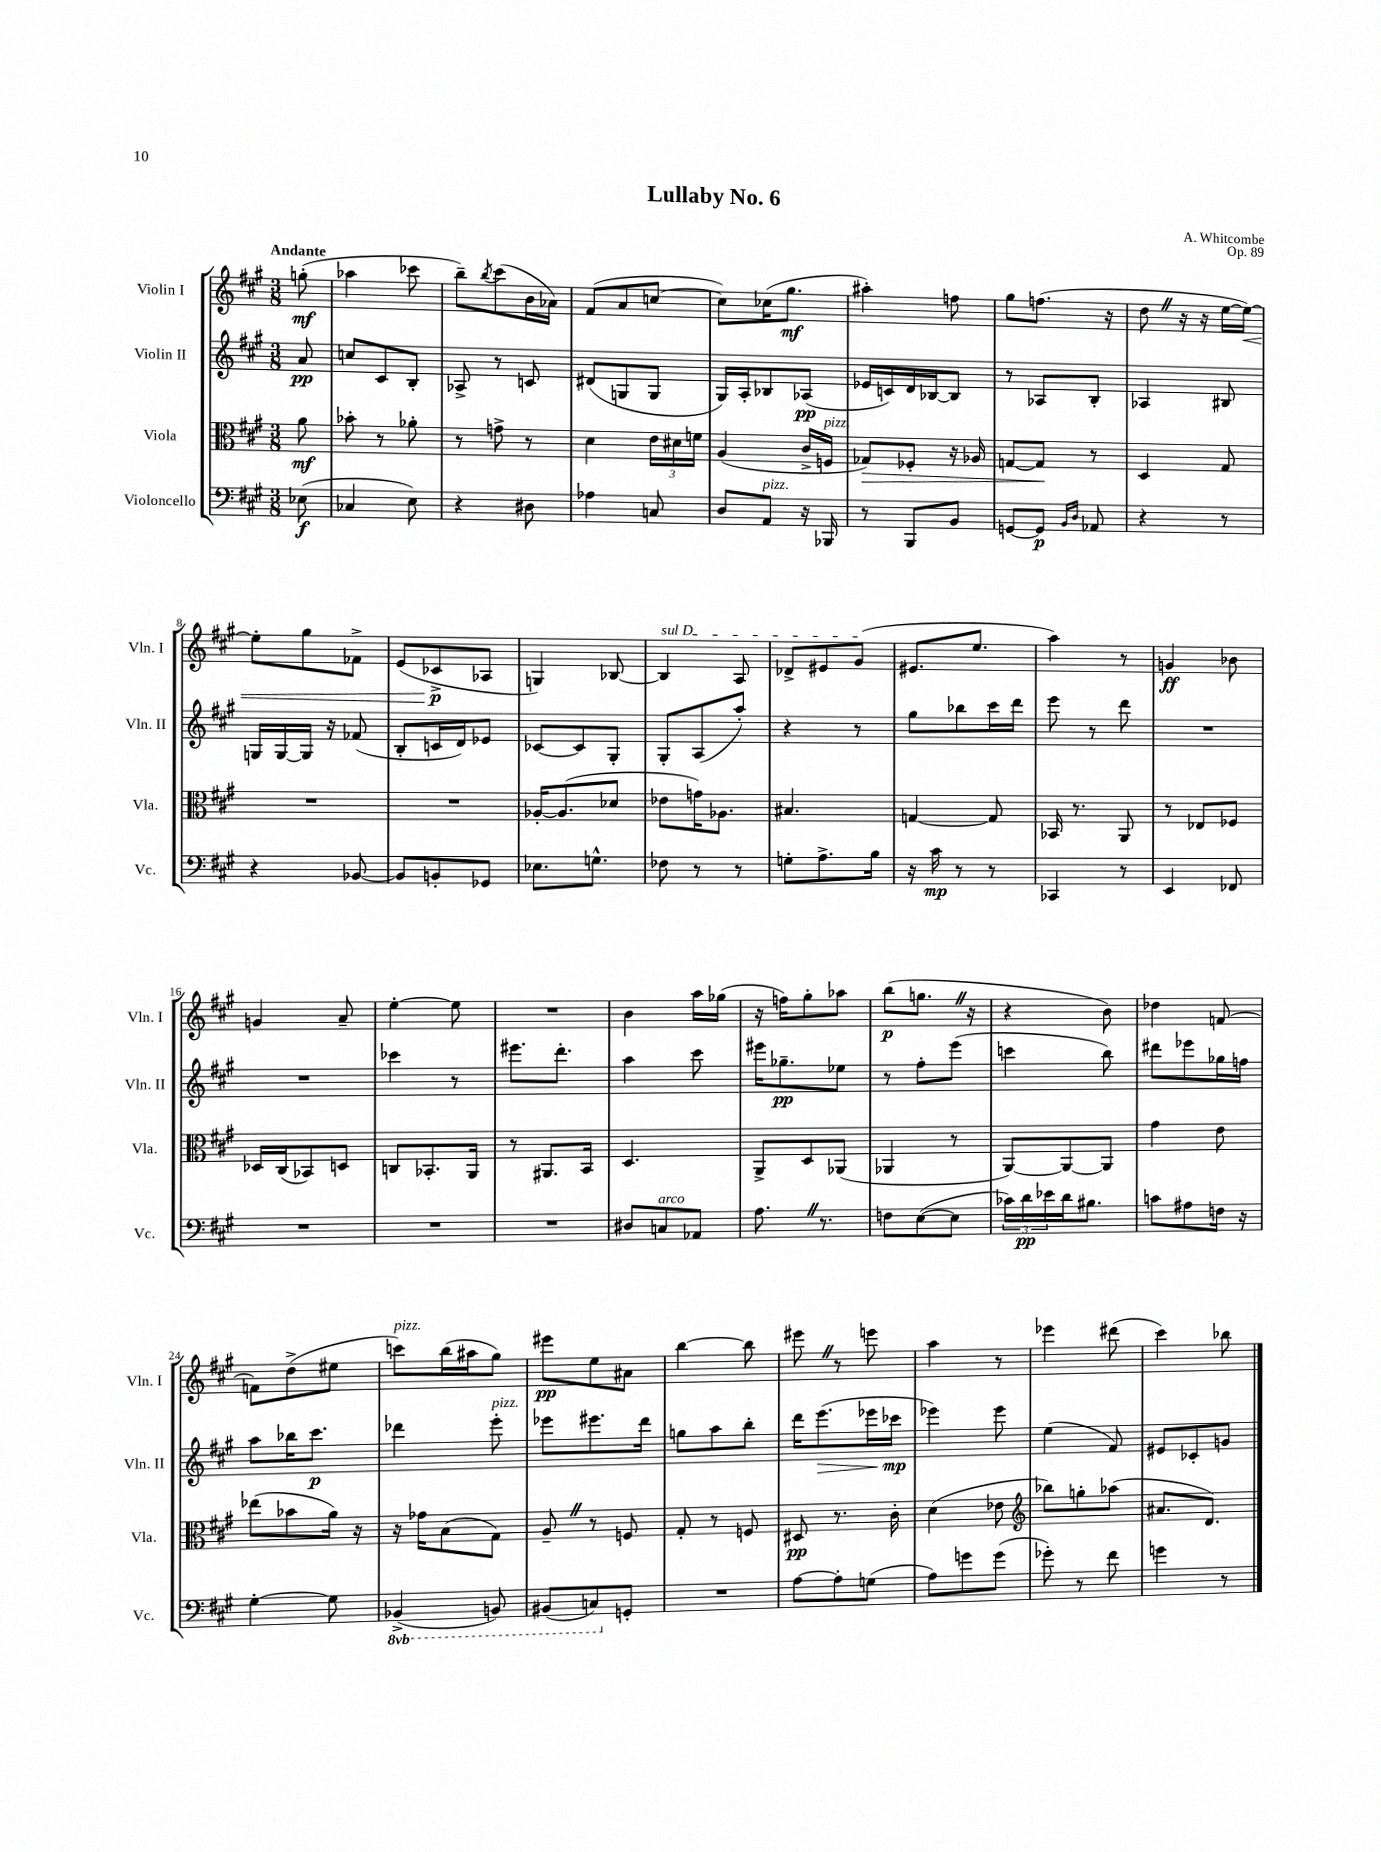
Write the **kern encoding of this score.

**kern	**dynam	**kern	**dynam	**kern	**dynam	**kern	**dynam
*part4	*part4	*part3	*part3	*part2	*part2	*part1	*part1
*staff4	*staff4	*staff3	*staff3	*staff2	*staff2	*staff1	*staff1
*I"Violoncello	*	*I"Viola	*	*I"Violin II	*	*I"Violin I	*
*I'Vc.	*	*I'Vla.	*	*I'Vln. II	*	*I'Vln. I	*
*clefF4	*	*clefC3	*	*clefG2	*	*clefG2	*
*k[f#c#g#]	*	*k[f#c#g#]	*	*k[f#c#g#]	*	*k[f#c#g#]	*
*M3/8	*	*M3/8	*	*M3/8	*	*M3/8	*
=	=	=	=	=	=	=	=
!	!	!	!	!	!	!LO:TX:a:B:t=Andante	!
(8E-X\	f	8a\	mf	8a/	pp	(8ggn'\	mf
=1	=1	=1	=1	=1	=1	=1	=1
4C-X/	.	8b-X'\	.	8ccn/L	.	4aa-X\	.
.	.	8r	.	8c#/	.	.	.
8E\)	.	8a-X'\	.	8B'/J	.	8ccc-X\	.
=2	=2	=2	=2	=2	=2	=2	=2
4r	.	8r	.	8A-X^/	.	8bb~\L)	.
.	.	.	.	.	.	8qbb/	.
.	.	8gn^\	.	8r	.	(8ccc#\	.
8D#X\	.	8r	.	8cn/	.	16b\L	.
.	.	.	.	.	.	16a-X\JJ)	.
=3	=3	=3	=3	=3	=3	=3	=3
4A-X\	.	4d\	.	(8d#X/L	.	(8f#/L	.
.	.	.	.	8Gn/	.	8a/	.
8Cn/	.	24e\LL	.	8G/J	.	[8ccn/J	.
.	.	24d#X\	.	.	.	.	.
.	.	24fn\JJ	.	.	.	.	.
=4	=4	=4	=4	=4	=4	=4	=4
8D/L	.	(4A/	.	16G#/LL)	.	8cc\L])	.
.	.	.	.	16A'/J	.	.	.
!LO:TX:a:i:t=pizz.	!	!	!	!	!	!	!
8AA/J	.	.	.	8B-X/	.	(16cc-X\K	.
.	.	.	.	.	.	8.gg#\J	mf
16r	.	16c#^/LL	.	(8A-X/J	pp	.	.
!	!	!LO:TX:a:i:t=pizz.	!	!	!	!	!
16BBB-X/	.	16Fn/JJ	.	.	.	.	.
=5	=5	=5	=5	=5	=5	=5	=5
!	!	!	!LO:HP:b	!	!	!	!
8r	.	8G-X/L)	>	16e-X/LL	.	4aa#X'\)	.
.	.	.	.	16cn/)	.	.	.
8BBB/L	.	8F-X'/J	.	16d/	.	.	.
.	.	.	.	[16B-X/J	.	.	.
8BB/J	.	16r	.	8B-/J]	.	8ffn\	.
.	.	16A-X/	.	.	.	.	.
=6	=6	=6	=6	=6	=6	=6	=6
[8GGn/L	.	[8Gn/L	.	8r	.	8gg#\L	.
8GG/J]	p	8G/J]	.	8A-X/L	.	(8.ffn\J	.
16qqBB/LL	.	.	.	.	.	.	.
16qqD/JJ	.	.	.	.	.	.	.
8AA-X/	.	8r	]	8B'/J	.	.	.
.	.	.	.	.	.	16r	.
=7	=7	=7	=7	=7	=7	=7	=7
4r	.	4D/	.	4A-X/	.	8ddZ\	.
.	.	.	.	.	.	16r	.
.	.	.	.	.	.	16r	.
8r	.	8G#/	.	8B#X/	.	[16ee\LL	.
!	!	!	!	!	!	!	!LO:HP:b
.	.	.	.	.	.	16ee\JJ_)	<
!!LO:LB:g=z
=8	=8	=8	=8	=8	=8	=8	=8
4r	.	4.r	.	16Gn/LL	.	8ee'\L]	.
.	.	.	.	[16G/	.	.	.
.	.	.	.	16G/JJ]	.	8gg#\	.
.	.	.	.	16r	.	.	.
[8BB-X/	.	.	.	(8f-X/	.	8f-X^\J	.
=9	=9	=9	=9	=9	=9	=9	=9
8BB-/L]	.	4.r	.	8B'/L	.	(8e/L	.
8BBn'/	.	.	.	16cn/L	.	8c-X^/	p
.	.	.	.	16d/J)	.	.	.
8GG-X/J	.	.	.	8e-X/J	.	8A-X/J	[
=10	=10	=10	=10	=10	=10	=10	=10
8.E-X\L	.	[16A-X'/KL	.	[8c-X/L	.	4Gn/)	.
.	.	(8.A-/]	.	.	.	.	.
.	.	.	.	8c-/]	.	.	.
8.Gn^^\J	.	.	.	.	.	.	.
.	.	8d-X/J	.	8G#'/J	.	[8B-X/	.
=11	=11	=11	=11	=11	=11	=11	=11
!	!	!	!	!	!	!LO:TX:a:i:t=sul D	!
8F-X\	.	8e-X\L	.	8G#'/L	.	4B-/]	.
8r	.	16gn\K)	.	(8A/	.	.	.
.	.	8.A-X\J	.	.	.	.	.
8r	.	.	.	8aa'/J)	.	8A/	.
=12	=12	=12	=12	=12	=12	=12	=12
8Gn'\L	.	4.B#X/	.	4r	.	8d-X^/L	.
8.A^\	.	.	.	.	.	8e#X/	.
.	.	.	.	8r	.	(8g#/J	.
16B\Jk	.	.	.	.	.	.	.
=13	=13	=13	=13	=13	=13	=13	=13
16r	.	[4Gn/	.	8gg#\L	.	8.e#X/L	.
16c#\	mp	.	.	.	.	.	.
8r	.	.	.	8bb-X\	.	.	.
.	.	.	.	.	.	8.ee/J	.
8r	.	8G/]	.	16ccc#\L	.	.	.
.	.	.	.	16ddd\JJ	.	.	.
=14	=14	=14	=14	=14	=14	=14	=14
4CC-X/	.	16BB-X/	.	8eee\	.	4aa\)	.
.	.	8.r	.	.	.	.	.
.	.	.	.	8r	.	.	.
8r	.	8AA/	.	8ddd\	.	8r	.
=15	=15	=15	=15	=15	=15	=15	=15
4EE/	.	8r	.	4.r	.	4gn/	ff
.	.	8E-X/L	.	.	.	.	.
8FF-X/	.	8F-X/J	.	.	.	8b-X\	.
!!LO:LB:g=z
=16	=16	=16	=16	=16	=16	=16	=16
4.r	.	16D-X/LL	.	4.r	.	4gn/	.
.	.	(16C#/J	.	.	.	.	.
.	.	8BB-X/)	.	.	.	.	.
.	.	8Dn/J	.	.	.	8a~/	.
=17	=17	=17	=17	=17	=17	=17	=17
4.r	.	8Cn/L	.	4ccc-X\	.	[4ee'\	.
.	.	8.BB-X'/	.	.	.	.	.
.	.	.	.	8r	.	8ee\]	.
.	.	16AA/Jk	.	.	.	.	.
=18	=18	=18	=18	=18	=18	=18	=18
4.r	.	8r	.	8.eee#X\L	.	4.r	.
.	.	8.AA#X/L	.	.	.	.	.
.	.	.	.	8.ddd'\J	.	.	.
.	.	16BB/Jk	.	.	.	.	.
=19	=19	=19	=19	=19	=19	=19	=19
8D#X/L	.	4.D/	.	4aa\	.	4b\	.
!LO:TX:a:i:t=arco	!	!	!	!	!	!	!
8Cn/	.	.	.	.	.	.	.
8AA-X/J	.	.	.	8ccc#\	.	16aa\LL	.
.	.	.	.	.	.	(16gg-X\JJ	.
=20	=20	=20	=20	=20	=20	=20	=20
8.AZ\	.	8AA^/L	.	16eee#X\KL	.	16r	.
.	.	.	.	8.gg-X~\	pp	16ffn\KL)	.
.	.	8D/	.	.	.	8gg#'\	.
8.r	.	.	.	.	.	.	.
.	.	(8AA-X/J	.	8ee-X\J	.	8aa-X\J	.
=21	=21	=21	=21	=21	=21	=21	=21
8Fn\L	.	4AA-X/	.	8r	.	(8bb\L	p
([8E\	.	.	.	8ff#'\L	.	8.ggnZ\J	.
8E\J]	.	8r	.	(8eee\J	.	.	.
.	.	.	.	.	.	16r	.
=22	=22	=22	=22	=22	=22	=22	=22
24c-X\LL)	.	[8AA/L)	.	4cccn\	.	4r	.
24d\	pp	.	.	.	.	.	.
24e-X\	.	.	.	.	.	.	.
16d\J	.	8AA/_	.	.	.	.	.
8.B#X\J	.	.	.	.	.	.	.
.	.	8AA/J]	.	8bb\)	.	8b\)	.
=23	=23	=23	=23	=23	=23	=23	=23
8cn\L	.	4g#\	.	8ddd#X\L	.	4dd-X\	.
8A#X\	.	.	.	8eee-X\	.	.	.
16Fn\Jk	.	8e\	.	16gg-X\L	.	[8fn/	.
16r	.	.	.	16ffn\JJ	.	.	.
!!LO:LB:g=z
=24	=24	=24	=24	=24	=24	=24	=24
[4G#'\	.	(8ee-X\L	.	8aa\L	.	8fn\L]	.
.	.	8b-X\	.	16bb-X\K	.	(8dd^\	.
.	.	.	.	8.ccc#\J	p	.	.
8G#\]	.	16a\Jk)	.	.	.	8ee#X\J	.
.	.	16r	.	.	.	.	.
=25	=25	=25	=25	=25	=25	=25	=25
*8ba	*	*	*	*	*	*	*
!	!	!	!	!	!	!LO:TX:a:i:t=pizz.	!
(4BBB-X^/	.	16r	.	4ddd-X\	.	8cccn\L)	.
.	.	16g-X\KL	.	.	.	.	.
.	.	(8B\	.	.	.	(16bb\L	.
.	.	.	.	.	.	16aa#X\J	.
!	!	!	!	!LO:TX:a:i:t=pizz.	!	!	!
8BBBn/)	.	8G#\J)	.	8eee'\	.	8gg#\J)	.
=26	=26	=26	=26	=26	=26	=26	=26
(8BBB#X/L	.	8A~Z/	.	8eee-X\L	.	8eee#X\L	pp
8CCn/)	.	8r	.	8.eee#X\	.	8ee\	.
*X8ba	*	*	*	*	*	*	*
8GGn'/J	.	8Fn/	.	.	.	8a#X\J	.
.	.	.	.	16ddd\Jk	.	.	.
=27	=27	=27	=27	=27	=27	=27	=27
4.r	.	8G#'/	.	8ggn\L	.	[4bb\	.
.	.	8r	.	8aa\	.	.	.
.	.	8Fn/	.	8bb'\J	.	8bb\]	.
=28	=28	=28	=28	=28	=28	=28	=28
[8A\L	.	8D#X/	pp	16ddd\KL	.	8eee#XZ\	.
!	!	!	!	!	!LO:HP:b	!	!
.	.	.	.	(8.eee\	>	.	.
8A'\]	.	8.r	.	.	.	8r	.
(8Gn\J	.	.	.	16eee-X\L	.	8eeen\	.
.	.	16c#'\	.	16ccc-X\JJ	mp	.	.
.	.	.	.	.	]	.	.
=29	=29	=29	=29	=29	=29	=29	=29
8A\L)	.	(4d\	.	4eee-X\)	.	4aa\	.
8gn\	.	.	.	.	.	.	.
(8g\J	.	8e-X\	.	8eee-\	.	8r	.
=30	=30	=30	=30	=30	=30	=30	=30
*	*	*clefG2	*	*	*	*	*
8g-X'\)	.	8bb-X\L)	.	(4ee\	.	4eee-X\	.
8r	.	8ggn'\	.	.	.	.	.
8f#\	.	(8aa-X\J	.	8f#/)	.	(8ddd#X\	.
=31	=31	=31	=31	=31	=31	=31	=31
4gn\	.	8.a#X/L	.	8e#X/L	.	4ccc#\)	.
.	.	.	.	8c-X'/	.	.	.
.	.	8.d/J)	.	.	.	.	.
8r	.	.	.	8gn/J	.	8bb-X\	.
==	==	==	==	==	==	==	==
*-	*-	*-	*-	*-	*-	*-	*-
